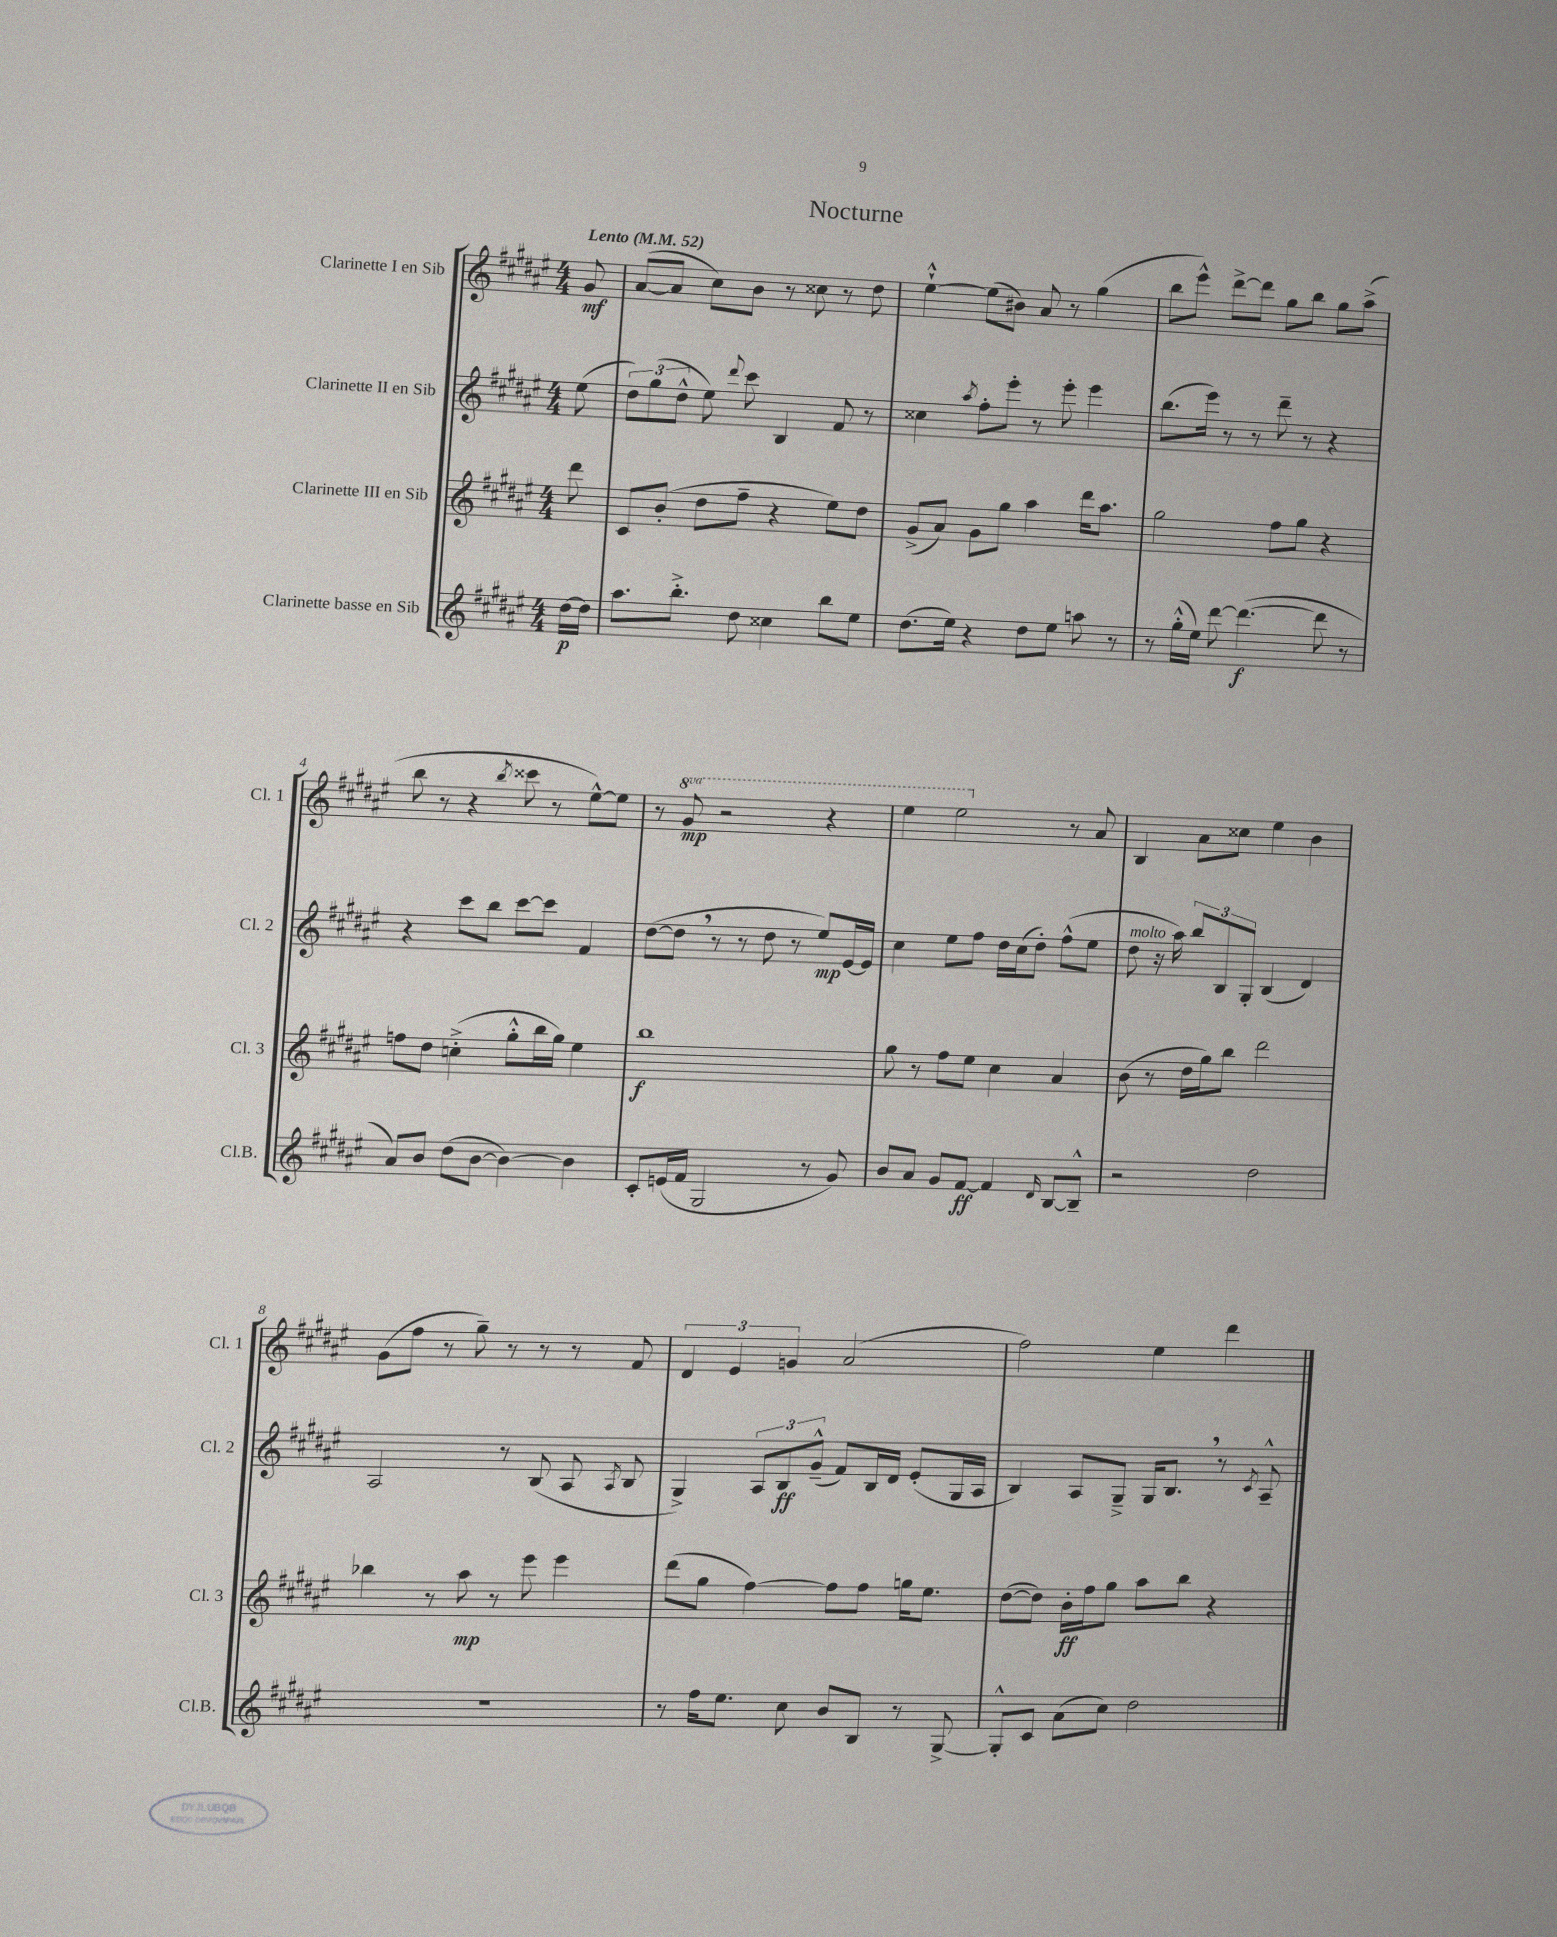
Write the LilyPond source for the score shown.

\header { title = "Nocturne" }
<<
\new StaffGroup <<
\new Staff = "s0" \with { instrumentName = "Clarinette I en Sib" shortInstrumentName = "Cl. 1" } {
    \clef treble \key fis \major \numericTimeSignature \time 4/4 \set Staff.ottavationMarkups = #ottavation-simple-ordinals \partial 8 \tempo "Lento" 4 = 52
    \autoBeamOff gis'8\mf |
    ais'8[~( ais'8] cis''8[) b'8] r8 cisis''8 r8 dis''8 |
    eis''4~-!-^ eis''8[( bis'8]) ais'8 r8 gis''4( |
    b''8[ eis'''8]-^) dis'''8[~-> dis'''8] gis''8[ b''8] gis''8[ ais''8]->( |
    b''8 r8 r4 \acciaccatura { b''8 } cisis'''8 r8 eis''8[~-^) eis''8] |
    r8 \ottava #1 gis''8\mp r2 r4 |
    eis'''4 eis'''2 \ottava #0 r8 ais'8 |
    b4 ais'8[ cisis''8] eis''4 b'4 |
    gis'8[( fis''8] r8 gis''8--) r8 r8 r8 fis'8 |
    \tuplet 3/2 { dis'4 eis'4 g'4 } ais'2( |
    fis''2) eis''4 dis'''4 \bar "|." |
}
\new Staff = "s1" \with { instrumentName = "Clarinette II en Sib" shortInstrumentName = "Cl. 2" } {
    \clef treble \key fis \major \numericTimeSignature \time 4/4 \partial 8
    \autoBeamOff eis''8( |
    \tuplet 3/2 { dis''8[) gis''8( dis''8]-^ } eis''8) \appoggiatura { dis'''8 } cis'''8 b4 fis'8 r8 |
    cisis''4 \acciaccatura { ais''8 } fis''8[-. eis'''8]-. r8 eis'''8-. eis'''4 |
    b''8.[( eis'''16]) r8 r8 dis'''8-- r8 r4 |
    r4 cis'''8[ b''8] cis'''8[~ cis'''8] fis'4 |
    dis''8[~( dis''8] \breathe r8 r8 dis''8 r8 eis''8[\mp) eis'16~ eis'16] |
    cis''4 eis''8[ fis''8] dis''16[ cis''16( dis''8]-.) fis''8[-^( eis''8] |
    dis''8^\markup { \italic "molto" } r16 ais''16) \tuplet 3/2 { b''8[ b8 gis8]-. } b4( dis'4) |
    ais2 r8 b8( ais8 \acciaccatura { ais8 } b8 |
    gis4->) \tuplet 3/2 { ais8[ b8\ff gis'8]---^( } fis'8[) b16 dis'16] eis'8[-.( gis16 ais16] |
    b4) ais8[ gis8]---> gis16[ b8.] \breathe r8 \acciaccatura { cis'8 } ais8---^ \bar "|." |
}
\new Staff = "s2" \with { instrumentName = "Clarinette III en Sib" shortInstrumentName = "Cl. 3" } {
    \clef treble \key fis \major \numericTimeSignature \time 4/4 \partial 8
    \autoBeamOff dis'''8 |
    cis'8[ b'8]-.( dis''8[ fis''8]-- r4 eis''8[) dis''8] |
    gis'8[->( ais'8]) gis'8[ gis''8] ais''4 dis'''16[ ais''8.] |
    gis''2 fis''8[ gis''8] r4 |
    f''8[ dis''8] c''4-.->( gis''8[-.-^ b''16 gis''16]) eis''4 |
    b''1\f |
    gis''8 r8 fis''8[ eis''8] cis''4 ais'4 |
    b'8( r8 dis''16[ gis''16) b''8] dis'''2 |
    bes''4 r8 ais''8\mp r8 eis'''8 eis'''4 |
    dis'''8[( gis''8] fis''4~) fis''8[ fis''8] g''16[ eis''8.] |
    dis''8[~( dis''8]) b'16[-.\ff fis''16 gis''8] ais''8[ b''8] r4 \bar "|." |
}
\new Staff = "s3" \with { instrumentName = "Clarinette basse en Sib" shortInstrumentName = "Cl.B." } {
    \clef treble \key fis \major \numericTimeSignature \time 4/4 \partial 8
    \autoBeamOff dis''16[~\p dis''16] |
    ais''8.[ b''8.]-.-> dis''8 cisis''4 b''8[ eis''8] |
    dis''8.[( eis''16]) r4 dis''8[ eis''8] a''8 r8 |
    r8 gis''16[-.-^( eis''16]) dis'''8~ dis'''4.~\f( dis'''8 r8 |
    ais'8[) b'8] dis''8[( b'8]~ b'4~) b'4 |
    cis'8[-. e'16( fis'16] gis2 r8 gis'8) |
    b'8[ ais'8] gis'8[ fis'8]~\ff fis'4 \grace { dis'16 } b8[~ b8]---^ |
    r2 dis''2 |
    R1 |
    r8 fis''16[ eis''8.] cis''8 b'8[ b8] r8 gis8~-> |
    gis8[-.-^ cis'8] ais'8[( cis''8]) dis''2 \bar "|." |
}
>>
>>
